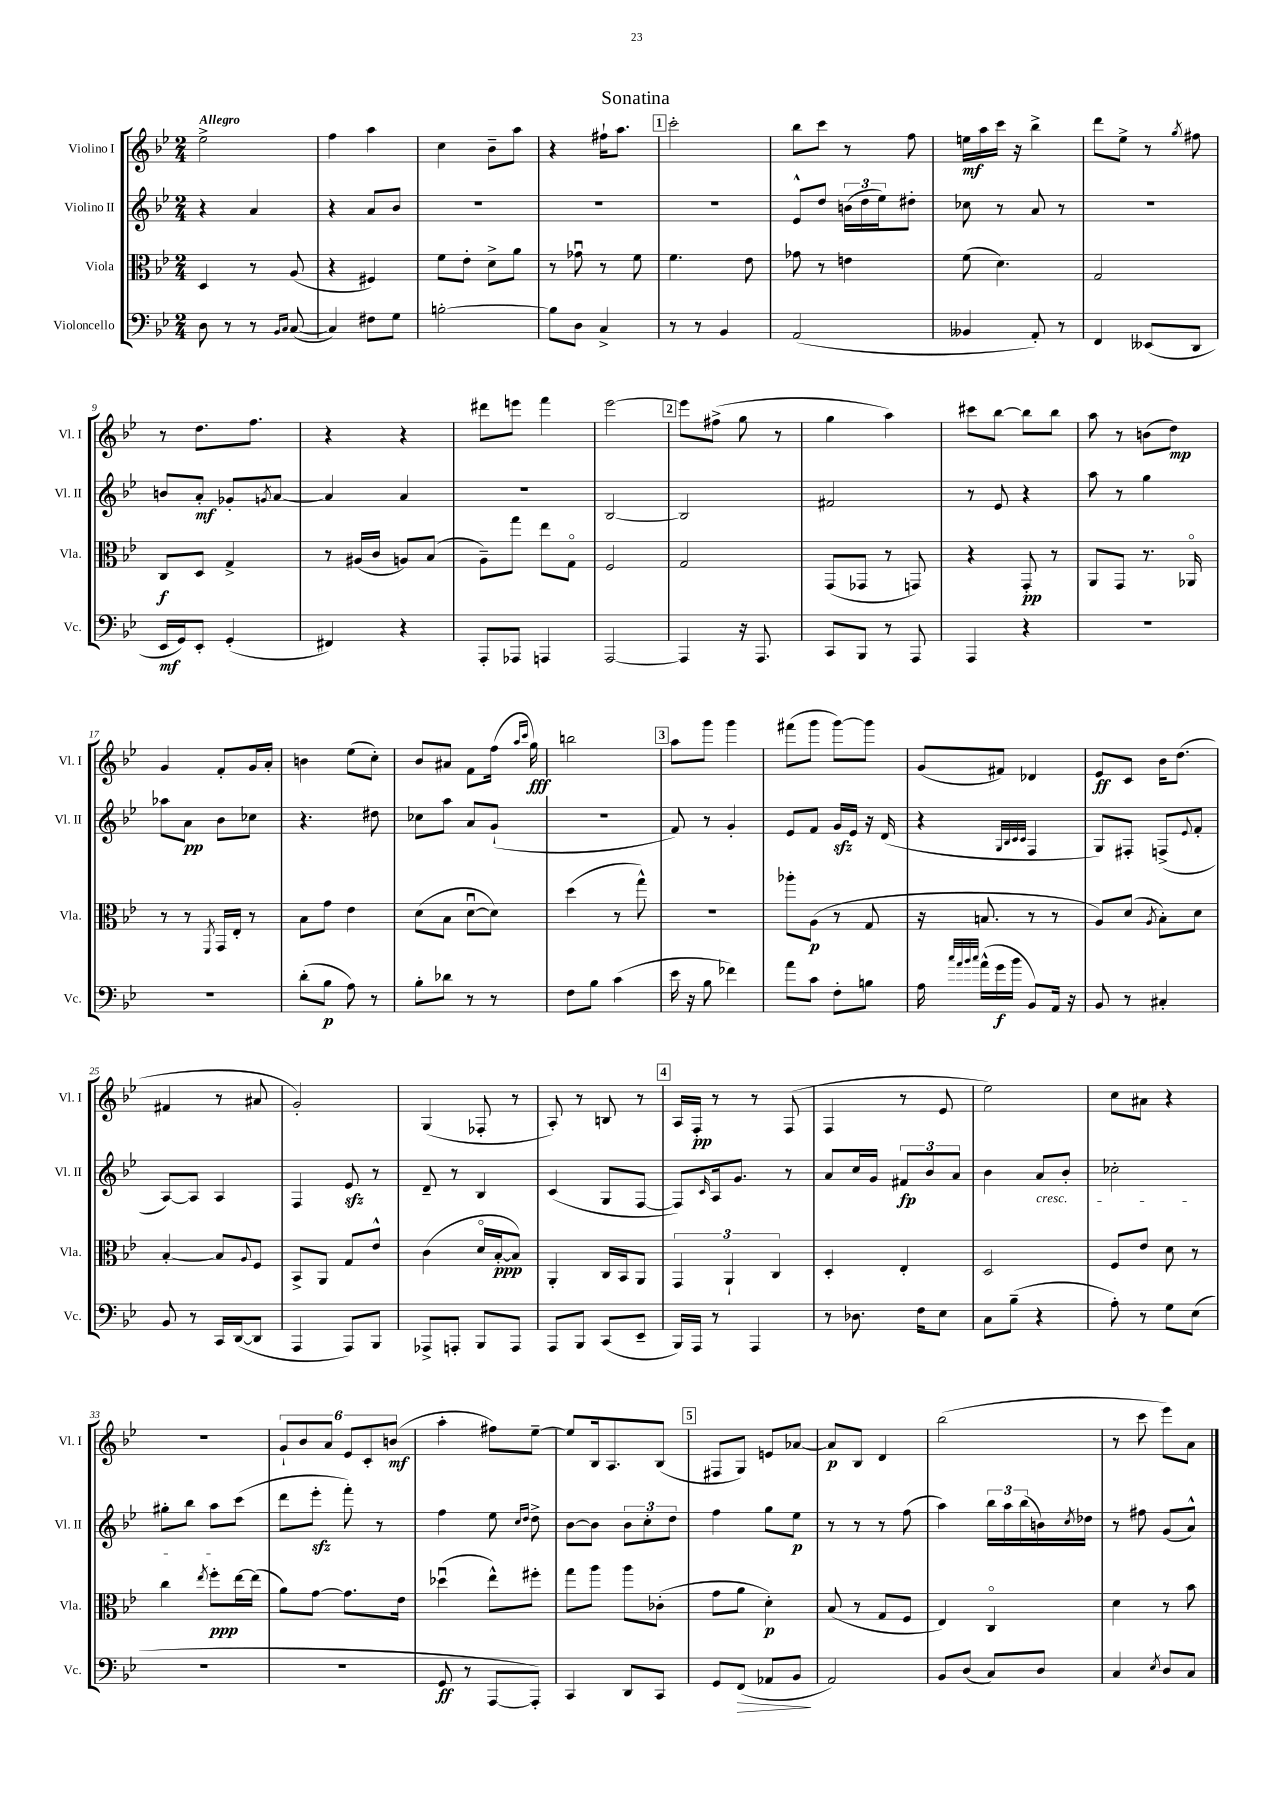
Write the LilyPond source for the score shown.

\header { title = "Sonatina" }
<<
\new StaffGroup <<
\new Staff = "s0" \with { instrumentName = "Violino I" shortInstrumentName = "Vl. I" } {
    \clef treble \key bes \major \numericTimeSignature \time 2/4 \tempo "Allegro"
    ees''2-> |
    f''4 a''4 |
    c''4 bes'8-- a''8 |
    r4 fis''16-! a''8. |
    \mark \markup { \box "1" } c'''2-. |
    bes''8 c'''8 r8 f''8 |
    e''16\mf a''16 c'''16 r16 bes''4-> |
    d'''8 ees''8-> r8 \acciaccatura { g''8 } fis''8 |
    r8 d''8. f''8. |
    r4 r4 |
    dis'''8 e'''8 f'''4 |
    ees'''2~ |
    \mark \markup { \box "2" } ees'''8 fis''8->( g''8 r8 |
    g''4 a''4) |
    cis'''8 bes''8~ bes''8 bes''8 |
    a''8 r8 b'8( d''8\mp) |
    g'4 f'8-. g'16 a'16-. |
    b'4 ees''8( c''8-.) |
    bes'8 ais'8 f'8 f''16( \grace { a''16 c'''16 } g''16\fff) |
    b''2 |
    \mark \markup { \box "3" } a''8 g'''8 g'''4 |
    fis'''8( g'''8 g'''8~) g'''8 |
    g'8( fis'8) des'4 |
    ees'8\ff c'8 bes'16 d''8.( |
    fis'4 r8 ais'8 |
    g'2-.) |
    g4( fes8-. r8 |
    a8-.) r8 b8 r8 |
    \mark \markup { \box "4" } a16 f16-.\pp r8 r8 f8( |
    f4 r8 ees'8 |
    ees''2) |
    c''8 ais'8 r4 |
    r2 |
    \tuplet 6/4 { g'8-! bes'8 a'8 ees'8 c'8-. b'8\mf( } |
    a''4-. fis''8) ees''8~-- |
    ees''8 bes16 a8. bes8( |
    \mark \markup { \box "5" } fis8 g8) e'8 aes'8~ |
    aes'8\p bes8 d'4 |
    bes''2( |
    r8 c'''8 ees'''8) a'8 \bar "|." |
}
\new Staff = "s1" \with { instrumentName = "Violino II" shortInstrumentName = "Vl. II" } {
    \clef treble \key bes \major \numericTimeSignature \time 2/4
    r4 a'4 |
    r4 a'8 bes'8 |
    R2 |
    R2 |
    \mark \markup { \box "1" } R2 |
    ees'8-^ d''8 \tuplet 3/2 { b'16( d''16 ees''16) } dis''8-. |
    ces''8 r8 a'8 r8 |
    R2 |
    b'8 a'8-.\mf ges'8-. \acciaccatura { g'8 } a'8~ |
    a'4 a'4 |
    r2 |
    bes2~ |
    \mark \markup { \box "2" } bes2 |
    fis'2 |
    r8 ees'8 r4 |
    a''8 r8 g''4 |
    aes''8 a'8\pp bes'8 ces''8 |
    r4. dis''8 |
    ces''8 a''8 a'8 g'8-!( |
    R2 |
    \mark \markup { \box "3" } f'8) r8 g'4-. |
    ees'8 f'8 g'16\sfz ees'16 r16 d'16( |
    r4 \grace { g32 bes32 c'32 c'32 } f4 |
    g8) fis8-. f8->( \appoggiatura { ees'8 } f'8-. |
    a8~) a8 a4 |
    f4 ees'8\sfz r8 |
    d'8-- r8 bes4 |
    c'4( g8 f8~ |
    \mark \markup { \box "4" } f8) \grace { c'16 } a16 g'8. r8 |
    a'8 c''16 g'16 \tuplet 3/2 { fis'8\fp bes'8 a'8 } |
    bes'4 a'8\cresc bes'8-. |
    ces''2-. |
    gis''8-. bes''8 a''8\! c'''8( |
    d'''8 ees'''8-.\sfz f'''8-.) r8 |
    f''4 ees''8 \grace { c''16 d''16 } d''8-> |
    bes'8~ bes'8 \tuplet 3/2 { bes'8 c''8-. d''8 } |
    \mark \markup { \box "5" } f''4 g''8 ees''8\p |
    r8 r8 r8 f''8( |
    a''4) \tuplet 3/2 { bes''16 a''16 bes''16( } b'16) \acciaccatura { c''8 } des''16 |
    r8 fis''8 g'8( a'8-^) \bar "|." |
}
\new Staff = "s2" \with { instrumentName = "Viola" shortInstrumentName = "Vla." } {
    \clef alto \key bes \major \numericTimeSignature \time 2/4
    d4 r8 a8( |
    r4 fis4) |
    f'8 ees'8-. d'8-> a'8 |
    r8 ges'8\downbow r8 f'8 |
    \mark \markup { \box "1" } f'4. ees'8 |
    ges'8 r8 e'4 |
    f'8( d'4.) |
    g2 |
    c8\f d8 g4-> |
    r8 ais16( c'16 a8) bes8( |
    a8--) g''8 ees''8 g8\flageolet |
    f2 |
    \mark \markup { \box "2" } g2 |
    g,8( ges,8 r8 g,8) |
    r4 g,8-.\pp r8 |
    a,8 g,8 r8. aes,16\flageolet |
    r8 r8 \acciaccatura { f,8 } g,16 ees16-. r8 |
    bes8 g'8 ees'4 |
    d'8( bes8 d'8~\downbow d'8) |
    d''4( r8 g''8-^) |
    \mark \markup { \box "3" } r2 |
    aes''8-. a8\p( r8 g8 |
    r16 b8. r8 r8 |
    a8) d'8( \acciaccatura { a8 } bes8-.) d'8 |
    bes4~-. bes8 \appoggiatura { a8 } f8 |
    bes,8-> a,8 g8 ees'8-^ |
    c'4( d'16\flageolet bes16~-.\ppp bes8) |
    a,4-. c16 bes,16 a,8 |
    \mark \markup { \box "4" } \tuplet 3/2 { g,4 a,4-! c4 } |
    d4-. ees4-. |
    d2 |
    f8 ees'8 d'8 r8 |
    c''4 \acciaccatura { ees''8 } f''8-.\ppp ees''16~ ees''16( |
    a'8) g'8~ g'8. ees'16 |
    des''4\downbow( ees''8-^) fis''8-. |
    g''8 a''8 a''8 ces'8-.( |
    \mark \markup { \box "5" } g'8 a'8 d'4-.\p) |
    bes8( r8 g8 f8 |
    ees4) c4\flageolet |
    d'4 r8 bes'8 \bar "|." |
}
\new Staff = "s3" \with { instrumentName = "Violoncello" shortInstrumentName = "Vc." } {
    \clef bass \key bes \major \numericTimeSignature \time 2/4
    d8 r8 r8 \grace { bes,16 c16 } c8~( |
    c4) fis8 g8 |
    b2~-. |
    b8 d8 c4-> |
    \mark \markup { \box "1" } r8 r8 bes,4 |
    a,2( |
    beses,4 a,8-.) r8 |
    f,4 eeses,8( d,8 |
    ees,16\mf g,16) ees,8-. g,4-.( |
    fis,4) r4 |
    a,,8-. aes,,8 a,,4 |
    a,,2~ |
    \mark \markup { \box "2" } a,,4 r16 a,,8. |
    c,8 bes,,8 r8 a,,8 |
    a,,4 r4 |
    R2 |
    R2 |
    d'8-.( bes8\p a8) r8 |
    bes8-. des'8 r8 r8 |
    f8 bes8 c'4( |
    \mark \markup { \box "3" } ees'16 r16 bes8 fes'4) |
    a'8 c'8 f8-. b8 |
    a16 \grace { c''32 a'32 bes'32 c''32 } a'16-^( g'16\f bes'16 bes,8) a,16 r16 |
    bes,8 r8 cis4-. |
    bes,8 r8 c,16 d,16~( d,8 |
    a,,4 a,,8) bes,,8 |
    aes,,8-> a,,8-. bes,,8 a,,8 |
    a,,8 bes,,8 c,8( ees,8-- |
    \mark \markup { \box "4" } bes,,16) a,,16 r8 a,,4 |
    r8 des8. f16 ees8 |
    c8 bes8--( r4 |
    a8-.) r8 g8 ees8( |
    r2 |
    R2 |
    g,8\ff r8 a,,8~ a,,8-.) |
    c,4 d,8 c,8 |
    \mark \markup { \box "5" } g,8 f,8\>( aes,8 bes,8\! |
    a,2) |
    bes,8 d8( c8) d8 |
    c4 \acciaccatura { ees8 } d8 c8 \bar "|." |
}
>>
>>
